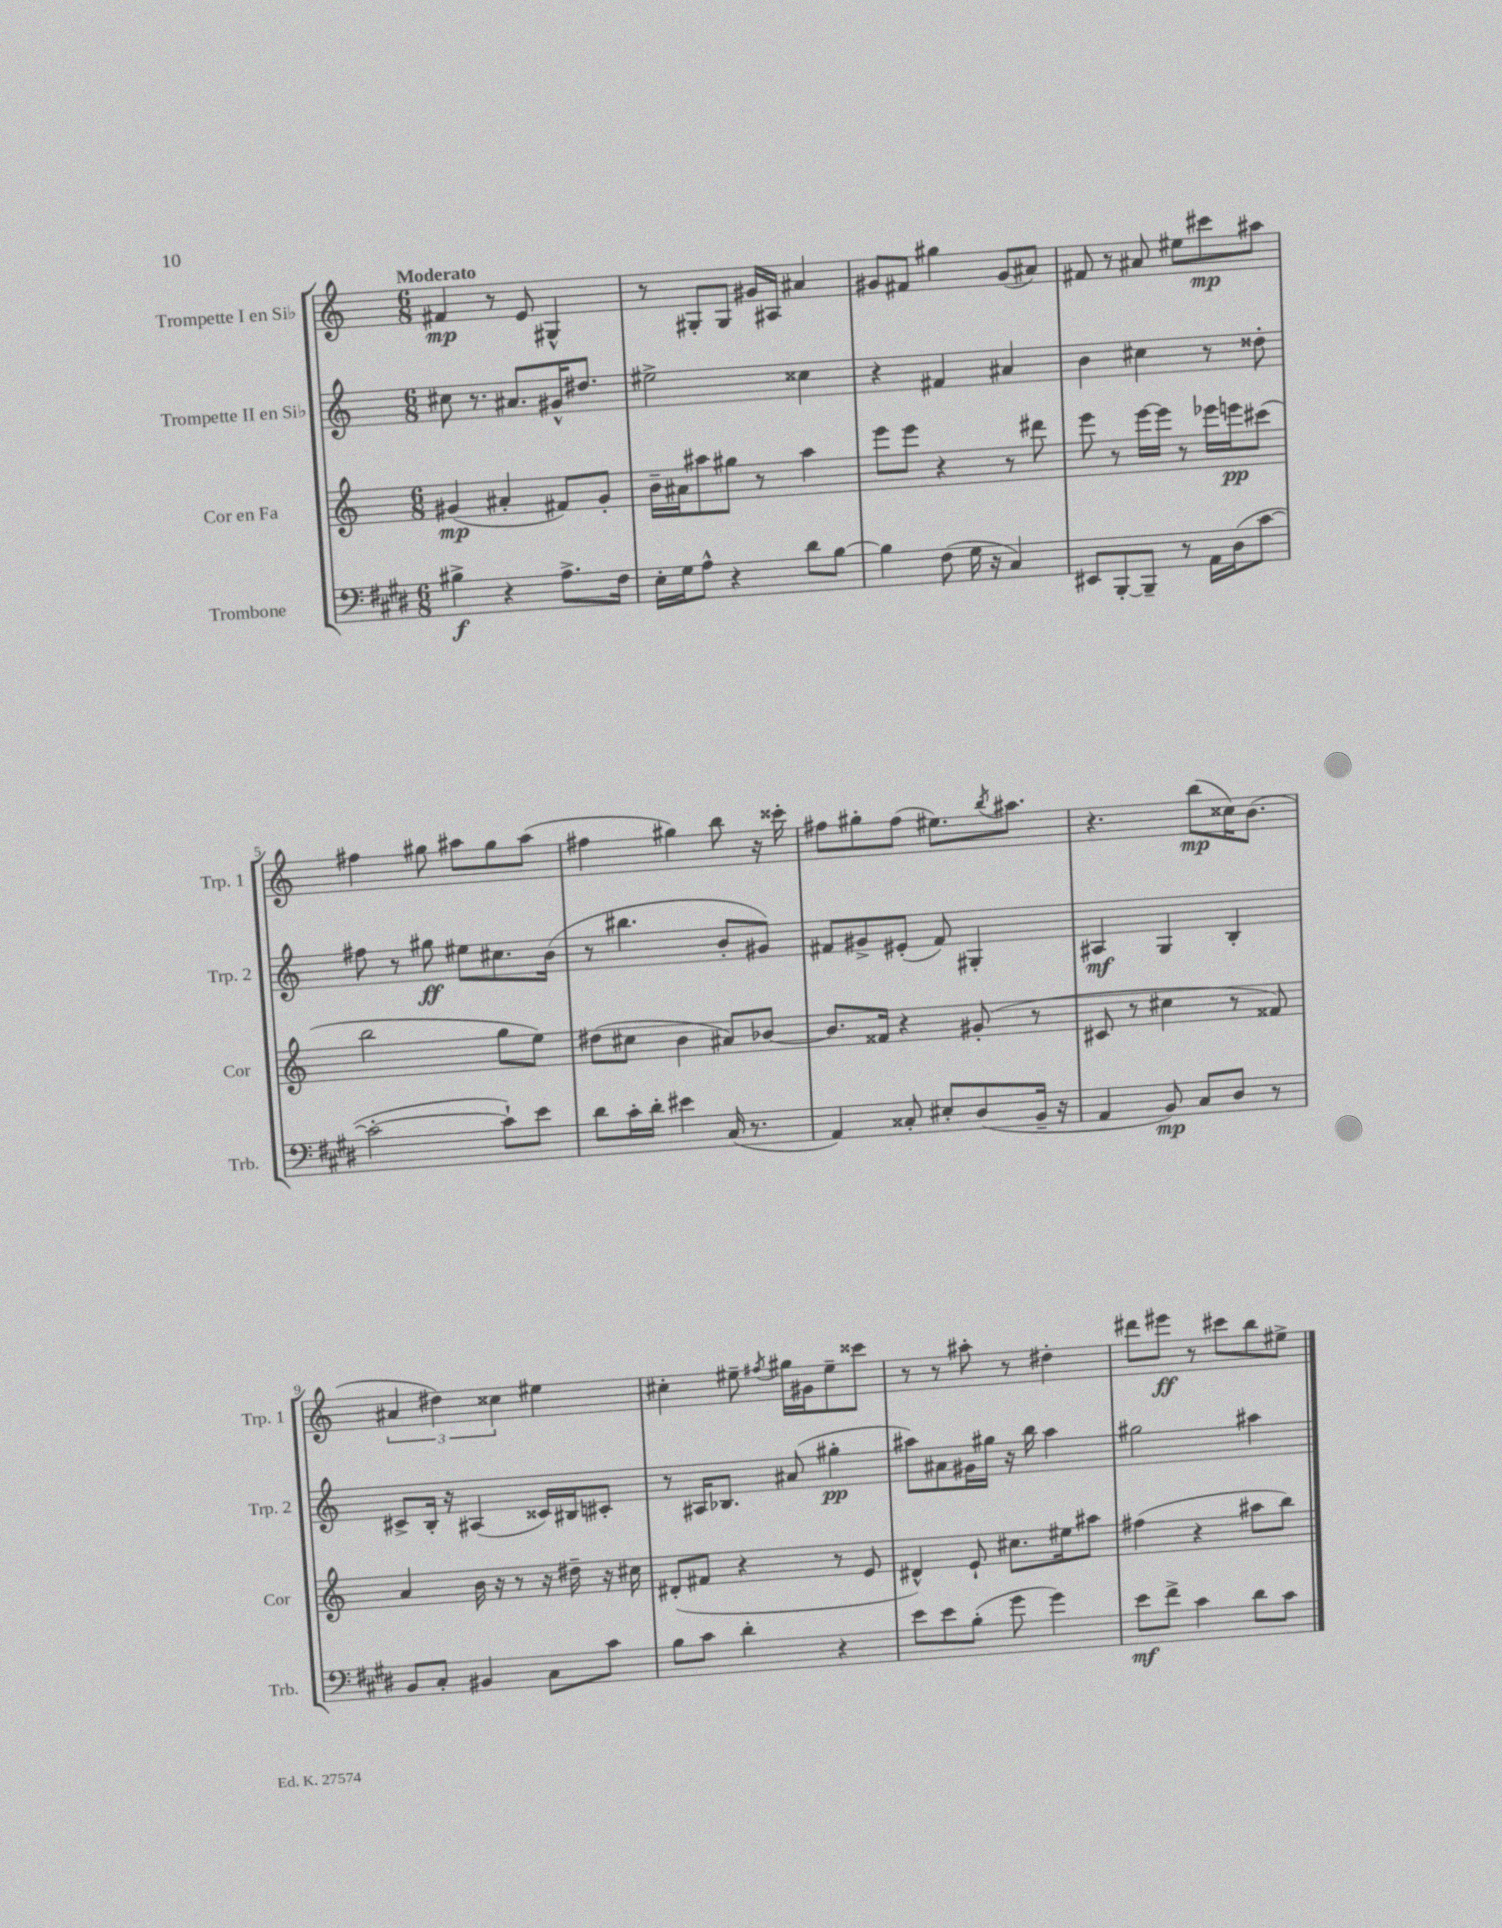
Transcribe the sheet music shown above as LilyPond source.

<<
\new StaffGroup <<
\new Staff = "s0" \with { instrumentName = "Trompette I en Sib" shortInstrumentName = "Trp. 1" } {
    \clef treble \key c \major \numericTimeSignature \time 6/8 \tempo "Moderato"
    fis'4\mp r8 e'8 gis4-^ |
    r8 gis8-. gis8 gis'16 ais16 ais'4 |
    gis'8 fis'8 gis''4 gis'8( ais'8) |
    fis'8 r8 ais'8 eis''8 cis'''8\mp ais''8 |
    fis''4 gis''8 ais''8 gis''8 ais''8( |
    fis''4 gis''4) b''8 r16 cisis'''16-. |
    fis''8 gis''8-. fis''8( eis''8.) \acciaccatura { b''8 } ais''8. |
    r4. b''8\mp( cisis''16) b'8.( |
    \tuplet 3/2 { ais'4 dis''4) cisis''4 } eis''4 |
    cis''4-. eis''8-- \acciaccatura { fis''8 } gis''16 gis'16 eis''8-- cisis'''8 |
    r8 r8 ais''8-. r8 dis''4-. |
    dis'''8 eis'''8\ff r8 cis'''8 b''8 eis''8-> \bar "|." |
}
\new Staff = "s1" \with { instrumentName = "Trompette II en Sib" shortInstrumentName = "Trp. 2" } {
    \clef treble \key c \major \numericTimeSignature \time 6/8
    cis''8 r8. ais'8. gis'16-^ dis''8. |
    eis''2-> cisis''4 |
    r4 fis'4 ais'4 |
    b'4 cis''4 r8 disis''8-. |
    fis''8 r8 gis''8\ff eis''8 cis''8. b'16( |
    r8 bis''4. b'8-. gis'8) |
    fis'8 gis'8-> eis'8-.( fis'8) gis4-. |
    ais4\mf g4 b4-. |
    cis'8-> b16-. r16 ais4( cisis'16) bis16 cis'8-. |
    r8 ais16 bes8. ais'8( gis''4-.\pp |
    ais''8) ais'8 gis'16 gis''16 r16 b''16 ais''4 |
    gis''2 ais''4 \bar "|." |
}
\new Staff = "s2" \with { instrumentName = "Cor en Fa" shortInstrumentName = "Cor" } {
    \clef treble \key c \major \numericTimeSignature \time 6/8
    gis'4\mp( ais'4-. fis'8) gis'8-. |
    b'16-- ais'16 ais''8 gis''8 r8 ais''4 |
    e'''8 e'''8 r4 r8 dis'''8 |
    e'''8 r8 e'''16~ e'''16 r8 ees'''16 e'''16\pp cis'''8( |
    b''2 g''8 e''8) |
    dis''8( cis''8 b'4 ais'8) bes'8~ |
    bes'8. fisis'16 r4 gis'8-.( r8 |
    cis'8 r8 cis''4 r8 fisis'8) |
    a'4 b'16 r16 r8 r16 dis''16-- r16 cis''16 |
    dis'8-.( fis'8 r4 r8 e'8 |
    dis'4-^) e'8-! cis''8. eis''16 ais''8 |
    fis''4( r4 ais''8 b''8) \bar "|." |
}
\new Staff = "s3" \with { instrumentName = "Trombone" shortInstrumentName = "Trb." } {
    \clef bass \key e \major \numericTimeSignature \time 6/8
    bis4->\f r4 a8.-> fis16 |
    e16-. gis16 a8-^ r4 dis'8 b8~ |
    b4 fis8( gis16 r16 cis4) |
    eis,8 b,,8~-. b,,8-- r8 a,16 dis16( cis'8~ |
    cis'2~-. cis'8-!) e'8 |
    dis'8 cis'16-. dis'16-. eis'4 cis16( r8. |
    a,4) cisis8-. eis8-. dis8( b,16-- r16 |
    a,4 b,8\mp) cis8 dis8 r8 |
    b,8 cis8-. bis,4 cis8 cis'8 |
    b8 cis'8 dis'4-. r4 |
    e'8 e'8 b8-.( gis'8 gis'4) |
    e'8\mf fis'8-> cis'4 dis'8 cis'8 \bar "|." |
}
>>
>>
